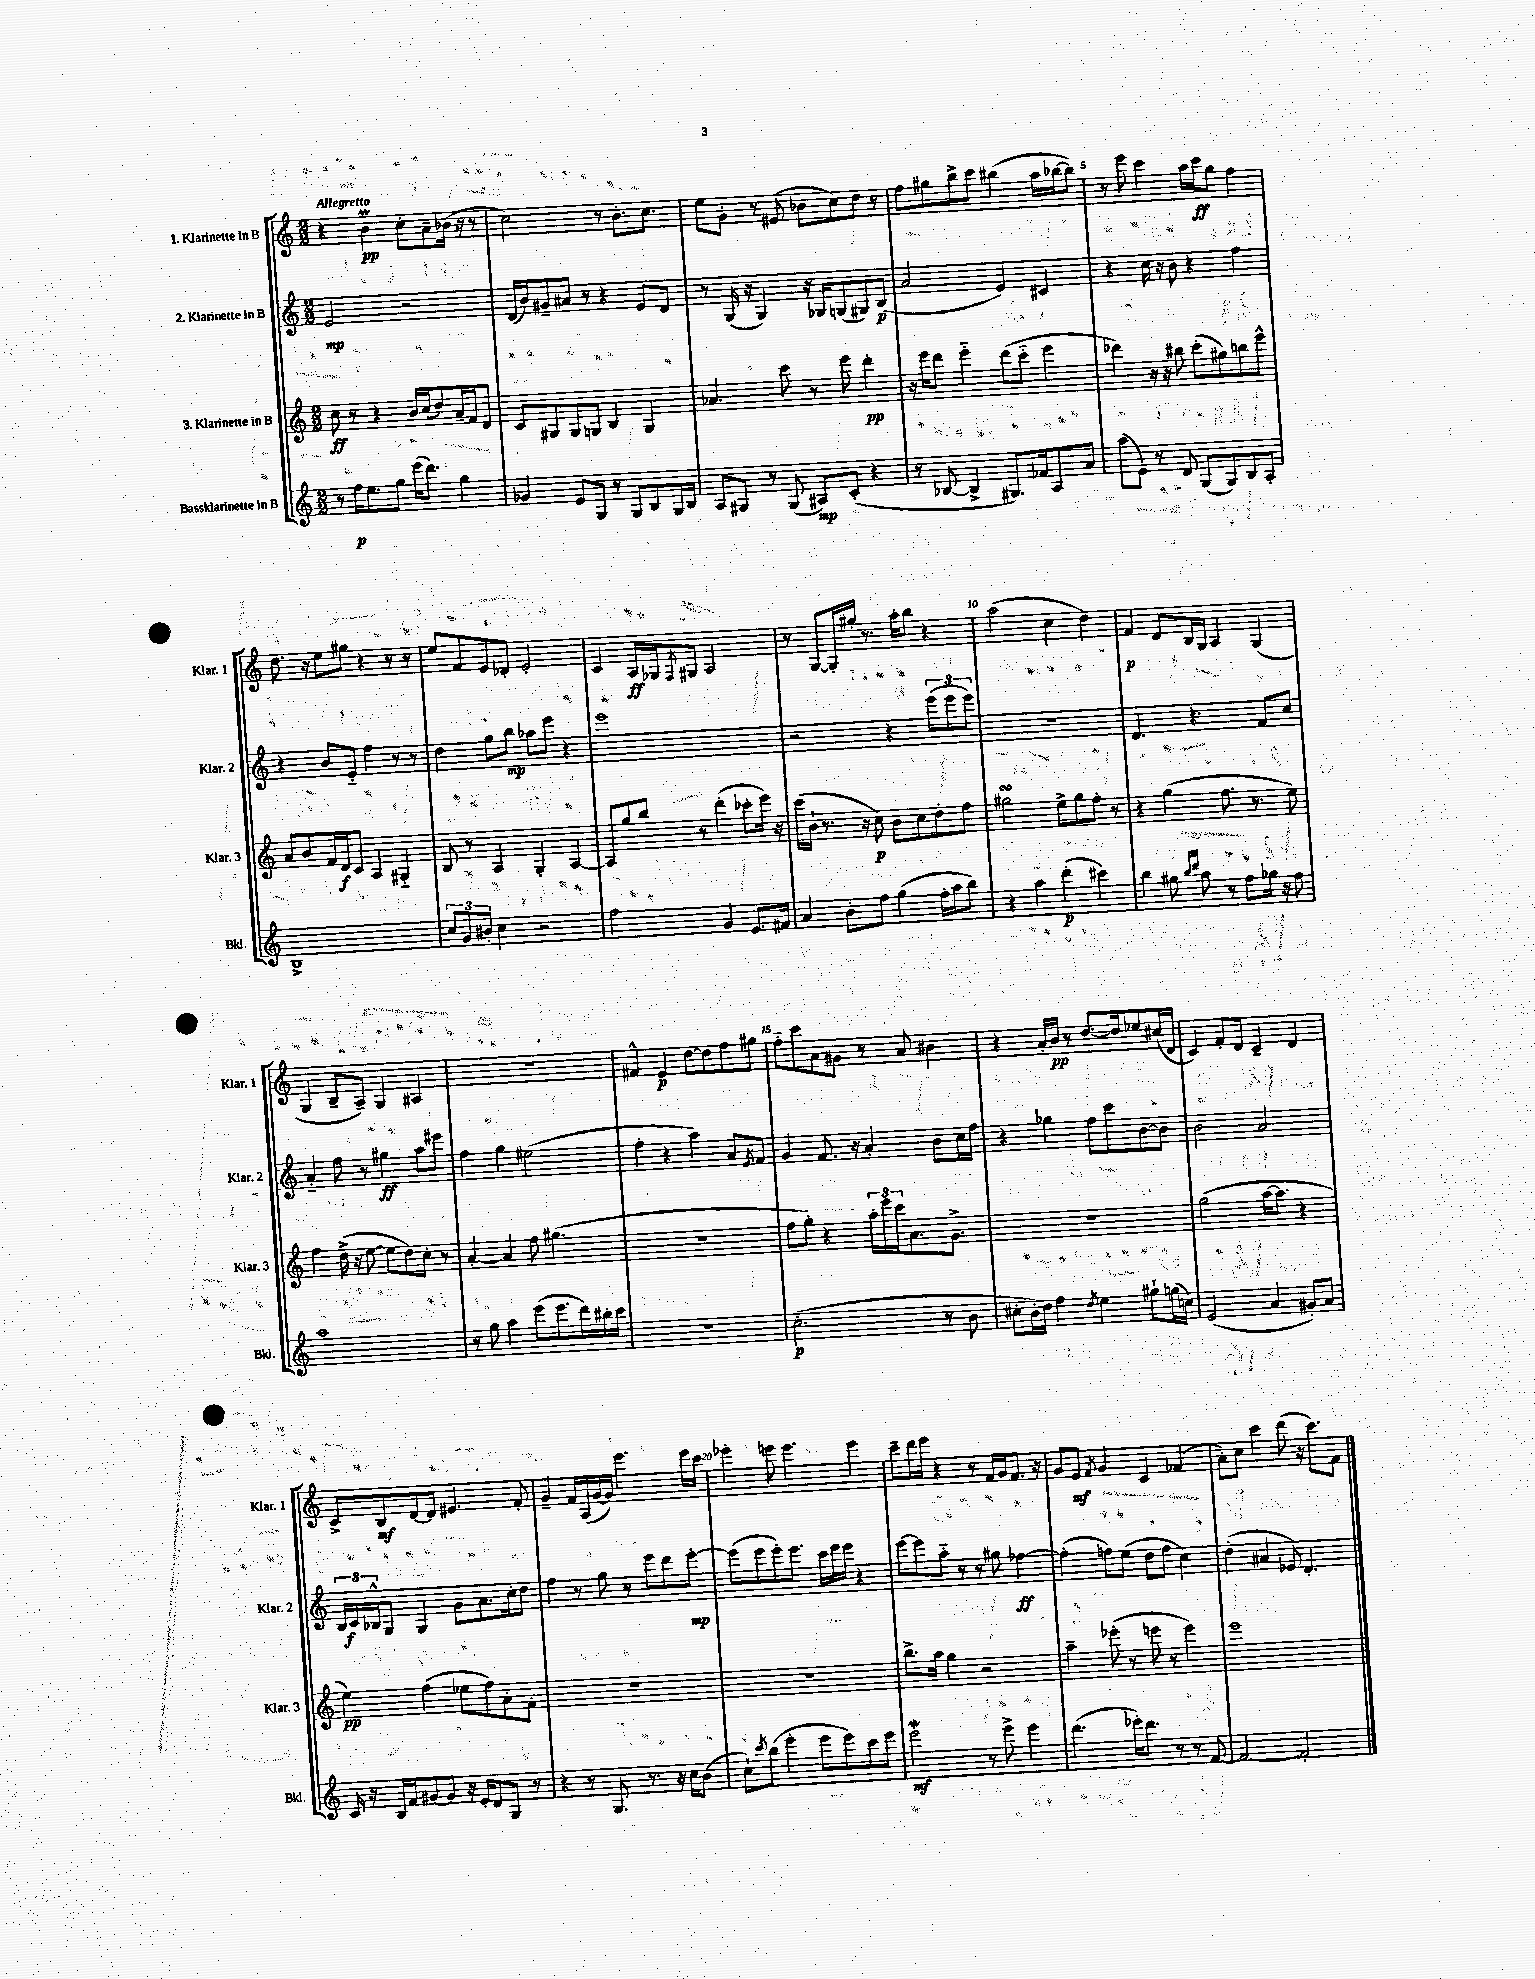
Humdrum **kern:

**kern	**dynam	**kern	**dynam	**kern	**dynam	**kern	**dynam
*part4	*part4	*part3	*part3	*part2	*part2	*part1	*part1
*staff4	*staff4	*staff3	*staff3	*staff2	*staff2	*staff1	*staff1
*I"Bassklarinette in B	*	*I"3. Klarinette in B	*	*I"2. Klarinette in B	*	*I"1. Klarinette in B	*
*I'Bkl.	*	*I'Klar. 3	*	*I'Klar. 2	*	*I'Klar. 1	*
*clefG2	*	*clefG2	*	*clefG2	*	*clefG2	*
*k[]	*	*k[]	*	*k[]	*	*k[]	*
*M2/2	*	*M2/2	*	*M2/2	*	*M2/2	*
=1	=1	=1	=1	=1	=1	=1	=1
!	!	!	!	!	!	!LO:TX:a:B:t=Allegretto	!
8r	.	8cc\	ff	2e/	mp	4r	.
16ff\KL	p	8r	.	.	.	.	.
8.ee\	.	.	.	.	.	.	.
.	.	4r	.	.	.	4bm\	pp
8gg\J	.	.	.	.	.	.	.
(16eee\KL	.	16b/LL	.	2r	.	8cc'\L	.
8.ddd\J)	.	(16cc/J	.	.	.	.	.
.	.	8dd/)	.	.	.	8a~\	.
4gg\	.	16a~/L	.	.	.	(16b-X\Jk	.
.	.	16f/J	.	.	.	16r	.
.	.	8d/J	.	.	.	8r	.
=2	=2	=2	=2	=2	=2	=2	=2
4g-X/	.	8c/L	.	(16d/LL	.	2cc\)	.
.	.	.	.	16b/J)	.	.	.
.	.	8G#X/	.	8g#X~/	.	.	.
8e/L	.	8G#/	.	8a#X/J	.	.	.
8G/J	.	8Gn/J	.	8r	.	.	.
8r	.	4B/	.	4r	.	8r	.
8G/L	.	.	.	.	.	8.b'\L	.
8B/	.	4G/	.	8e/L	.	.	.
.	.	.	.	.	.	8.cc\J	.
16G/L	.	.	.	8d/J	.	.	.
16B/JJ	.	.	.	.	.	.	.
=3	=3	=3	=3	=3	=3	=3	=3
8A/L	.	4.a-X/	.	8r	.	8ee\L	.
8G#X/J	.	.	.	(16G/	.	8g'\J	.
.	.	.	.	16r	.	.	.
8r	.	.	.	4G/)	.	8r	.
(8G#/	.	8ccc\	.	.	.	(8e#X/	.
8A#X/L)	mp	8r	.	16r	.	8b-X\L	.
.	.	.	.	16G-X/KL	.	.	.
(8c'/J	.	8eee\	.	(8Gn/	.	8cc\)	.
4r	.	4ddd'\	pp	8G#X/)	.	8dd\J	.
.	.	.	.	(8B/J	p	8r	.
=4	=4	=4	=4	=4	=4	=4	=4
8r	.	16r	.	2a/	.	8ff\L	.
.	.	16eee\KL	.	.	.	.	.
[8B-X/	.	8ddd\J	.	.	.	8gg#X\	.
4B-^/]	.	4eee\	.	.	.	8bb^\	.
.	.	.	.	.	.	8ccc\J	.
8.G#X/L)	.	(8ddd\L	.	4e/)	.	(4bb#X\	.
.	.	8ccc\J	.	.	.	.	.
16f-X/k	.	.	.	.	.	.	.
8A/	.	4eee\	.	4c#X/	.	16aa\LL	.
.	.	.	.	.	.	[16bb-X\J	.
8a/J	.	.	.	.	.	8bb-\J])	.
=5	=5	=5	=5	=5	=5	=5	=5
(8aa\L	.	4ddd-X\)	.	4r	.	8r	.
8e\J)	.	.	.	.	.	8eee\	.
8r	.	16r	.	16cc\	.	4ccc\	.
.	.	16r	.	16r	.	.	.
8d/	.	8bb#X\	.	8b\	.	.	.
(8G/L	.	(8ccc'\L	.	4r	.	16aa\LL	.
.	.	.	.	.	.	16ccc\J	ff
8G/)	.	8gg#X\)	.	.	.	8gg\J	.
8B/	.	8bbn\	.	4ff\	.	4ff\	.
8A'/J	.	8eee^^\J	.	.	.	.	.
!!LO:LB:g=z
=6	=6	=6	=6	=6	=6	=6	=6
1B^	.	8a/L	.	4r	.	8.dd\	.
.	.	8b/	.	.	.	.	.
.	.	.	.	.	.	16r	.
.	.	16f/L	.	8b/L	.	8ee\L	.
.	.	16d/J	f	.	.	.	.
.	.	8c/J	.	8e/J	.	8gg#X\J	.
.	.	4A/	.	4ff\	.	4r	.
.	.	4G#X/	.	8r	.	8r	.
.	.	.	.	8r	.	8r	.
=7	=7	=7	=7	=7	=7	=7	=7
12cc/L	.	8B/	.	4dd\	.	8ee/L	.
12g/	.	.	.	.	.	.	.
.	.	8r	.	.	.	8f/	.
12b#X'/J	.	.	.	.	.	.	.
4cc\	.	4A/	.	8gg\L	.	8e/	.
.	.	.	.	8bb\J	mp	8d-X'/J	.
2r	.	4G'/	.	8aa-X\L	.	2e'/	.
.	.	.	.	8eee\J	.	.	.
.	.	[4A/	.	4r	.	.	.
=8	=8	=8	=8	=8	=8	=8	=8
2ff\	.	8A/L]	.	1eee	.	4c/	.
.	.	8gg/	.	.	.	.	.
.	.	8bb/J	.	.	.	16A/LL	ff
.	.	.	.	.	.	16G-X/J	.
.	.	.	.	.	.	8qF/	.
.	.	8r	.	.	.	8G#X/J	.
4g/	.	(4ddd'\	.	.	.	2A/	.
8.e/L	.	8ccc-X'\L	.	.	.	.	.
.	.	16eee\Jk)	.	.	.	.	.
16f#X/Jk	.	16r	.	.	.	.	.
=9	=9	=9	=9	=9	=9	=9	=9
4a/	.	(16ccc\LL	.	2r	.	8r	.
.	.	16b`\JJ	.	.	.	.	.
.	.	8.r	.	.	.	[8G/L	.
8b'\L	.	.	.	.	.	16G'/L]	.
.	.	16r	.	.	.	16gg#X'/JJ	.
8ff\J	.	8cc\)	p	.	.	8.r	.
(4gg\	.	8b\L	.	4r	.	.	.
.	.	.	.	.	.	16aa'\KL	.
.	.	8cc\	.	.	.	8bb\J	.
16ff'\LL	.	8dd'\	.	(12eee\L	.	4r	.
16aa\J	.	.	.	.	.	.	.
.	.	.	.	12eee\	.	.	.
8bb\J)	.	8ff\J	.	.	.	.	.
.	.	.	.	12eee\J)	.	.	.
=10	=10	=10	=10	=10	=10	=10	=10
4r	.	2gg#XsSsS\	.	1r	.	(2aa\	.
4aa\	.	.	.	.	.	.	.
(4ddd'\	p	8ee^\L	.	.	.	4cc\	.
.	.	8gg#\	.	.	.	.	.
4ccc#X\)	.	8ff'\J	.	.	.	4dd\)	.
.	.	8r	.	.	.	.	.
=11	=11	=11	=11	=11	=11	=11	=11
4bb\	.	4r	.	4.d/	.	4f/	p
8gg#X\	.	(4gg\	.	.	.	8d/L	.
16qqbb/LL	.	.	.	.	.	.	.
16qqddd/JJ	.	.	.	.	.	.	.
8aa\	.	.	.	4.r	.	16B/L	.
.	.	.	.	.	.	16G/JJ	.
8r	.	8.ff\	.	.	.	4A/	.
8ff\L	.	.	.	.	.	.	.
.	.	8.r	.	.	.	.	.
16gg-X\Jk	.	.	.	8f/L	.	(4G/	.
16r	.	.	.	.	.	.	.
8ff\	.	8ee\)	.	8cc/J	.	.	.
!!LO:LB:g=z
=12	=12	=12	=12	=12	=12	=12	=12
1aa	.	4ff\	.	4a/	.	4G/	.
.	.	(16dd^\	.	8ff\	.	8B~/L	.
.	.	16r	.	.	.	.	.
.	.	[8ee\	.	8r	.	8A~/J)	.
.	.	8ee\L]	.	4gg#X\	ff	4G/	.
.	.	8dd\)	.	.	.	.	.
.	.	8cc'\J	.	8aa\L	.	4A#X/	.
.	.	8r	.	8eee#X\J	.	.	.
=13	=13	=13	=13	=13	=13	=13	=13
8r	.	[4a'/	.	4ff\	.	1r	.
8gg\	.	.	.	.	.	.	.
4aa\	.	4a/]	.	4gg\	.	.	.
(8eee\L	.	8ff\	.	(2ee#X\	.	.	.
8.eee\	.	(4.gg#X\	.	.	.	.	.
16ddd\L)	.	.	.	.	.	.	.
16bb#X'\	.	.	.	.	.	.	.
16ccc\JJ	.	.	.	.	.	.	.
=14	=14	=14	=14	=14	=14	=14	=14
1r	.	1r	.	4ff'\	.	4f#X^^/	.
.	.	.	.	4r	.	4e/	p
.	.	.	.	4aa\)	.	[8dd\L	.
.	.	.	.	.	.	8dd\]	.
.	.	.	.	8a/L	.	8ff\	.
.	.	.	.	8qe/	.	.	.
.	.	.	.	8f/J	.	8gg#X\J	.
=15	=15	=15	=15	=15	=15	=15	=15
(2.cc'\	p	8ff\L	.	4g/	.	8ff\L	.
.	.	8gg'\J)	.	.	.	8ccc\	.
.	.	4r	.	8.f/	.	8a\	.
.	.	.	.	.	.	8g#X\J	.
.	.	.	.	16r	.	.	.
.	.	24aa'\LL	.	4a'/	.	8r	.
.	.	24eee\	.	.	.	.	.
.	.	24ccc\J	.	.	.	.	.
.	.	8.a\	.	.	.	8a/	.
8r	.	.	.	8b\L	.	4b#X\	.
.	.	8.g^\J	.	.	.	.	.
8b\	.	.	.	16cc\L	.	.	.
.	.	.	.	16ff\JJ	.	.	.
=16	=16	=16	=16	=16	=16	=16	=16
8cc#X'\L	.	1r	.	4r	.	4r	.
16b'\L)	.	.	.	.	.	.	.
16dd\JJ	.	.	.	.	.	.	.
4ff\	.	.	.	4gg-X\	.	16a'/LL	.
.	.	.	.	.	.	16b/JJ	pp
.	.	.	.	.	.	8r	.
8qdd/	.	.	.	.	.	.	.
4ee\	.	.	.	8ff\L	.	[8.dd/L	.
.	.	.	.	8ccc\	.	.	.
.	.	.	.	.	.	16dd/k]	.
8gg#X`\L	.	.	.	[8b\	.	8ee-X/	.
(16ggn\L	.	.	.	8b\J]	.	(16cc#X/L	.
16ccn\JJ)	.	.	.	.	.	16d/JJ	.
=17	=17	=17	=17	=17	=17	=17	=17
(2e/	.	(2gg\	.	2b\	.	4c/)	.
.	.	.	.	.	.	8f'/L	.
.	.	.	.	.	.	8d/J	.
4a/	.	[16aa\KL	.	2a/	.	4c~/	.
.	.	8.aa\J]	.	.	.	.	.
8g#X'/L)	.	4r	.	.	.	4d/	.
8a/J	.	.	.	.	.	.	.
!!LO:LB:g=z
=18	=18	=18	=18	=18	=18	=18	=18
16c/	.	4ee\)	pp	24B/LL	.	8c^/L	.
.	.	.	.	24c/	f	.	.
16r	.	.	.	.	.	.	.
.	.	.	.	24B-X^^/J	.	.	.
16B/LL	.	.	.	8G/J	.	8B/	mf
16f/J	.	.	.	.	.	.	.
[8g#X/	.	(4ff\	.	4G/	.	[8d/	.
8g#/J]	.	.	.	.	.	8d/J]	.
16r	.	8ee-X\L	.	8g\L	.	4.e#X/	.
16e'/KL	.	.	.	.	.	.	.
8d/	.	8ff\)	.	8.a\	.	.	.
8G/J	.	8a'\	.	.	.	.	.
.	.	.	.	16cc'\k	.	.	.
8r	.	8f'\J	.	8dd\J	.	8f'/	.
=19	=19	=19	=19	=19	=19	=19	=19
4r	.	1r	.	4ff\	.	4g~/	.
8r	.	.	.	8r	.	16f/LL	.
.	.	.	.	.	.	(16A/	.
8.G/	.	.	.	8gg\	.	[16g/	.
.	.	.	.	.	.	16g/JJ])	.
.	.	.	.	8r	.	4.eee\	.
8.r	.	.	.	.	.	.	.
.	.	.	.	8eee\L	.	.	.
16r	.	.	.	8ddd\	.	.	.
16cc\KL	.	.	.	.	.	.	.
(8b\J	.	.	.	[8eee'\J	mp	16eee\LL	.
.	.	.	.	.	.	16ccc\JJ	.
=20	=20	=20	=20	=20	=20	=20	=20
8cc`\L)	.	1r	.	(8eee\L]	.	4eee-X'\	.
8qccc/	.	.	.	.	.	.	.
(8bb\J	.	.	.	8eee\	.	.	.
4eee'\	.	.	.	8eee'\)	.	8eeen\	.
.	.	.	.	8.eee\J	.	4.eee\	.
8eee\L	.	.	.	.	.	.	.
.	.	.	.	16ccc\LL	.	.	.
8eee\)	.	.	.	16eee\	.	.	.
.	.	.	.	16eee\JJ	.	.	.
8ccc\	.	.	.	4r	.	4eee\	.
8eee\J	.	.	.	.	.	.	.
=21	=21	=21	=21	=21	=21	=21	=21
2eeeW\	mf	8.bb^\L	.	[8eee\L	.	8ccc~\L	.
.	.	.	.	8eee\]	.	16ddd\L	.
.	.	16aa\Jk	.	.	.	16eee\JJ	.
.	.	4gg\	.	8aa\J	.	4r	.
.	.	.	.	8r	.	.	.
8r	.	2r	.	8r	.	8r	.
8eee^\	.	.	.	8gg#X\	.	16f/LL	.
.	.	.	.	.	.	16g/J	.
4eee\	.	.	.	[4ff-X\	ff	8.f/J	.
.	.	.	.	.	.	16r	.
=22	=22	=22	=22	=22	=22	=22	=22
(4.ddd\	.	4aa~\	.	(4ff-'\]	.	8g/L	.
.	.	.	.	.	.	8e/J	mf
.	.	.	.	.	.	8qf/	.
.	.	(8eee-X'\	.	8ffn\L)	.	4g/	.
16eee-X'\KL)	.	8r	.	(8ee\J	.	.	.
8.ddd\J	.	.	.	.	.	.	.
.	.	8eeen\	.	8dd\L	.	4c/	.
8r	.	8r	.	8ff\J	.	.	.
8r	.	4eee\)	.	4cc\)	.	(4f-X/	.
[8f/	.	.	.	.	.	.	.
=23	=23	=23	=23	=23	=23	=23	=23
2f/_	.	1eee	.	(4dd'\	.	8a'\L)	.
.	.	.	.	.	.	8cc\J	.
.	.	.	.	4a#X/	.	4ccc\	.
2f'/]	.	.	.	8e-X/)	.	(8ddd\	.
.	.	.	.	4.d'/	.	16r	.
.	.	.	.	.	.	8.ccc\L)	.
.	.	.	.	.	.	8f\J	.
==	==	==	==	==	==	==	==
*-	*-	*-	*-	*-	*-	*-	*-
